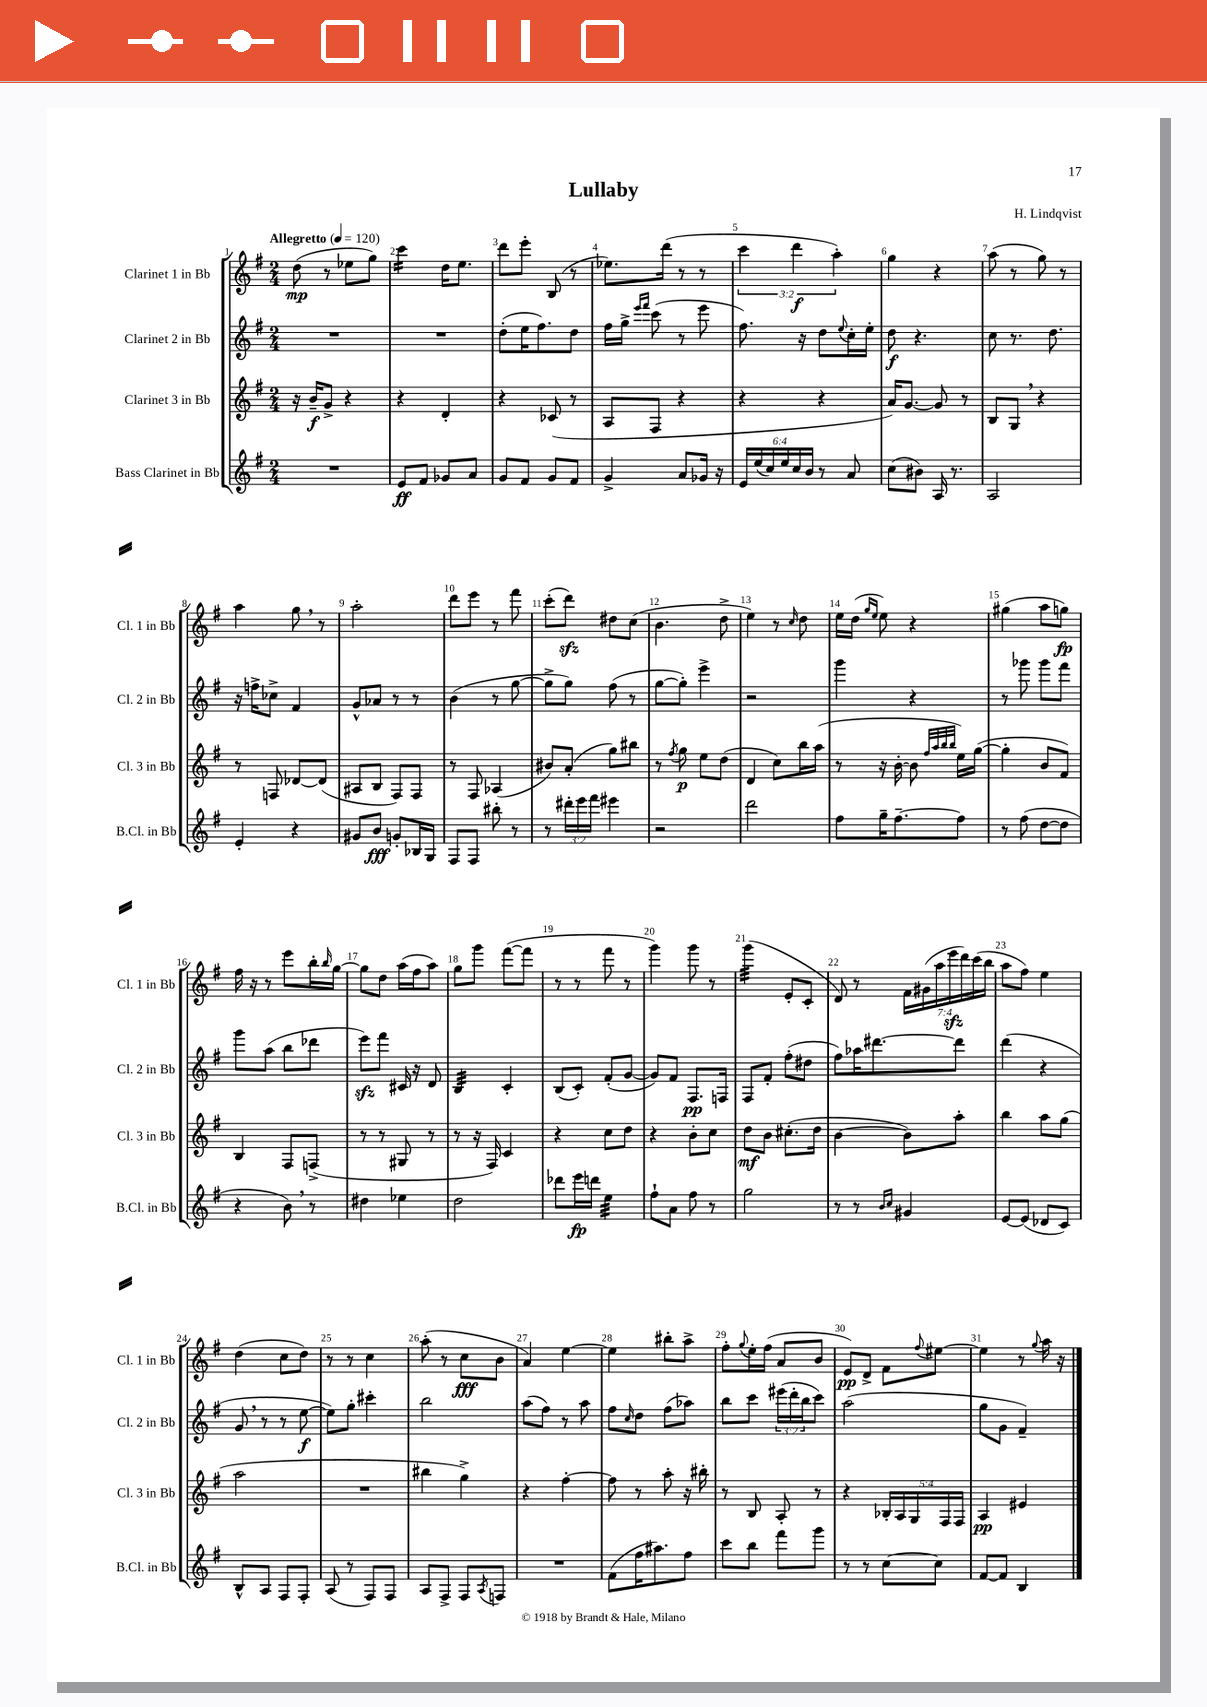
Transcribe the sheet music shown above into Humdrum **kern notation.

**kern	**kern	**kern	**kern
*staff4	*staff3	*staff2	*staff1
*clefG2	*clefG2	*clefG2	*clefG2
*k[f#]	*k[f#]	*k[f#]	*k[f#]
*M2/4	*M2/4	*M2/4	*M2/4
*MM120	*MM120	*MM120	*MM120
2r	16r	2r	(8dd
.	16b~	.	.
.	8g^	.	8r
.	4r	.	8ee-
.	.	.	8gg)
=	=	=	=
8e	4r	2r	4ccc
8f#	.	.	.
8g-	4d'	.	16dd
.	.	.	8.ee
8a	.	.	.
=	=	=	=
8g	4r	(8dd'	8ddd
8f#	.	16ee	8eee'
.	.	8.ff#)	.
8g	(8c-	.	(8B
8f#	8r	8dd	8r
=	=	=	=
4g^	8A	16ff#	8.ee-)
.	.	16gg^	.
.	.	16qqeee	.
.	.	16qqfff#	.
.	8F#	(8ccc	.
.	.	.	(16ddd
8a	4r	8r	8r
16g-	.	8eee	8r
16r	.	.	.
=	=	=	=
24e	4r	8.ff#)	6ccc
(24ee	.	.	.
24cc)	.	.	.
24ee	.	.	.
24cc	.	.	6ddd
.	.	16r	.
24b	.	.	.
8r	4r	8dd	.
.	.	.	6aa')
.	.	8qqee	.
8a	.	16cc'	.
.	.	16ee'	.
=	=	=	=
(8cc	16a)	8dd	4gg
.	[8.g	.	.
8b#)	.	4.r	.
16A	8g]	.	4r
8.r	.	.	.
.	8r	.	.
=	=	=	=
2A	8B	8cc	(8aa
.	8G	8.r	8r
.	4r	.	8gg)
.	.	8.dd	.
.	.	.	8r
=	=	=	=
4e'	8r	16r	4aa
.	.	16ff^	.
.	8F	8cc-^	.
4r	[8d-	4f#	8gg
.	(8d-]	.	8r
=	=	=	=
8g#	8A#	8g^^	2aa'
8b	8B	8a-	.
8g'	8F#)	8r	.
16B-	8F#	8r	.
16G	.	.	.
=	=	=	=
8F#	8r	(4b	8ddd
8F#	8F#	.	8eee
8bb#'	(4A-	8r	8r
8r	.	[8gg	8fff#
=	=	=	=
8r	8b#)	8gg^]	(8ccc'
24ddd#'	(8a'	8gg)	8ddd)
24eee	.	.	.
24fff#	.	.	.
4eee#	8gg)	(8ff#	8dd#
.	8bb#	8r	(8cc
=	=	=	=
2r	8r	[8gg	4.b
.	8qff#	.	.
.	8gg	8gg'])	.
.	8ee	4eee^	.
.	(8dd	.	8dd^
=	=	=	=
2ddd	4d	2r	4ee)
.	8cc)	.	8r
.	.	.	16qqcc
.	16bb	.	8dd
.	(16aa	.	.
=	=	=	=
8ff#	8r	4ggg	16ee
.	.	.	(16dd
.	.	.	16qqgg
.	.	.	16qqee
16gg~	16r	.	8ee)
[8.ff#~	[16b'	.	.
.	8b]	4r	4r
.	32qqff#	.	.
.	32qqaa	.	.
.	32qqbb	.	.
.	32qqbb	.	.
8ff#]	16ee)	.	.
.	([16gg	.	.
=	=	=	=
8r	4gg']	8r	(4gg#
(8ff#	.	8ggg-	.
[8dd	8b	8ggg-	8aa
8dd]	8f#)	8fff#	8gg)
=	=	=	=
4r	4B	8ggg	16ff#
.	.	.	16r
.	.	(8aa	8r
8b)	8F#	8bb	8eee
8r	(8F^	8ddd-	16bb'
.	.	.	16qqbb
.	.	.	[16gg
=	=	=	=
4dd#	8r	8eee)	8gg]
.	8r	8fff#	8dd
4ee-	8G#	16c#	(16aa
.	.	16r	16ff#
.	8r	8d	8aa)
=	=	=	=
2dd	8r	4B	8gg
.	16r	.	8ggg
.	16F#)	.	.
.	4c	4c'	([8fff#
.	.	.	8fff#]
=	=	=	=
8ddd-	4r	(8B	8r
16eee	.	8c')	8r
16ddd	.	.	.
4ee	8cc	(8f#'	8fff#
.	8dd	[8g	8r
=	=	=	=
8ff#`	4r	8g])	4ggg)
8a	.	8f#	.
8ff#	8b'	8.F#	8ggg
8r	8cc	.	8r
.	.	16F	.
=	=	=	=
2gg	8dd	8F#	(4ggg
.	8b	8f#'	.
.	(8.cc#'	(8ff#'	8e'
.	.	8dd#	8c'
.	16dd	.	.
=	=	=	=
8r	[4b	8ff#)	8d)
8r	.	16aa-	8r
.	.	[8.ddd#	.
16qqb	.	.	.
16qqcc	.	.	.
4g#	8b])	.	28f#
.	.	.	(28g#
.	.	.	28aa
.	.	.	28eee
.	8aa'	8ddd#]	.
.	.	.	28ddd)
.	.	.	(28ccc
.	.	.	28bb
=	=	=	=
[8e	4bb	(4ddd	8aa
(8e]	.	.	8ff#)
8d-	8aa	4r	4ee
8c)	(8gg	.	.
=	=	=	=
8B^^	2aa	8g	(4dd
8A	.	8r	.
8F#	.	8r	8cc
8F#'	.	[8ee	8dd)
=	=	=	=
(8A	2r	8ee])	8r
8r	.	8gg'	8r
8F#)	.	4ccc#'	4cc
8F#	.	.	.
=	=	=	=
8A	4bb#	2bb	(8aa'
8F#^	.	.	8r
8F#	4gg^)	.	8cc
8qA	.	.	.
8F	.	.	8b
=	=	=	=
2r	4r	(8aa	4a)
.	.	8ff#)	.
.	[4ff#'	8r	[4ee
.	.	8aa	.
=	=	=	=
(8f#	8ff#]	8ff#	4ee]
.	.	16qqcc	.
16ff#	8r	8dd	.
8.aa#)	.	.	.
.	8aa'	(8ff#	8bb#'
8ff#	16r	8aa-)	8aa^
.	16bb#'	.	.
=	=	=	=
8ccc	8r	8bb	8ff#'
.	.	.	8qqgg
8bb	8B	8ccc	16ee'
.	.	.	(16ff#
8fff#	8A'	(24eee#	8a
.	.	24ddd'	.
.	.	24bb	.
8ggg	8r	8ccc)	8b
=	=	=	=
8r	4r	(2aa	8e)
8r	.	.	8d^
[8cc	20B-'	.	8f#
.	20A	.	.
.	20G	.	.
.	.	.	8qqff#
8cc]	.	.	[8ee#
.	20F#	.	.
.	20F#	.	.
=	=	=	=
[8f#	4A	8gg	4ee#]
8f#]	.	8g	.
4B	4e#	4f#~)	8r
.	.	.	8qqgg
.	.	.	16aa
.	.	.	16r
==	==	==	==
*-	*-	*-	*-
